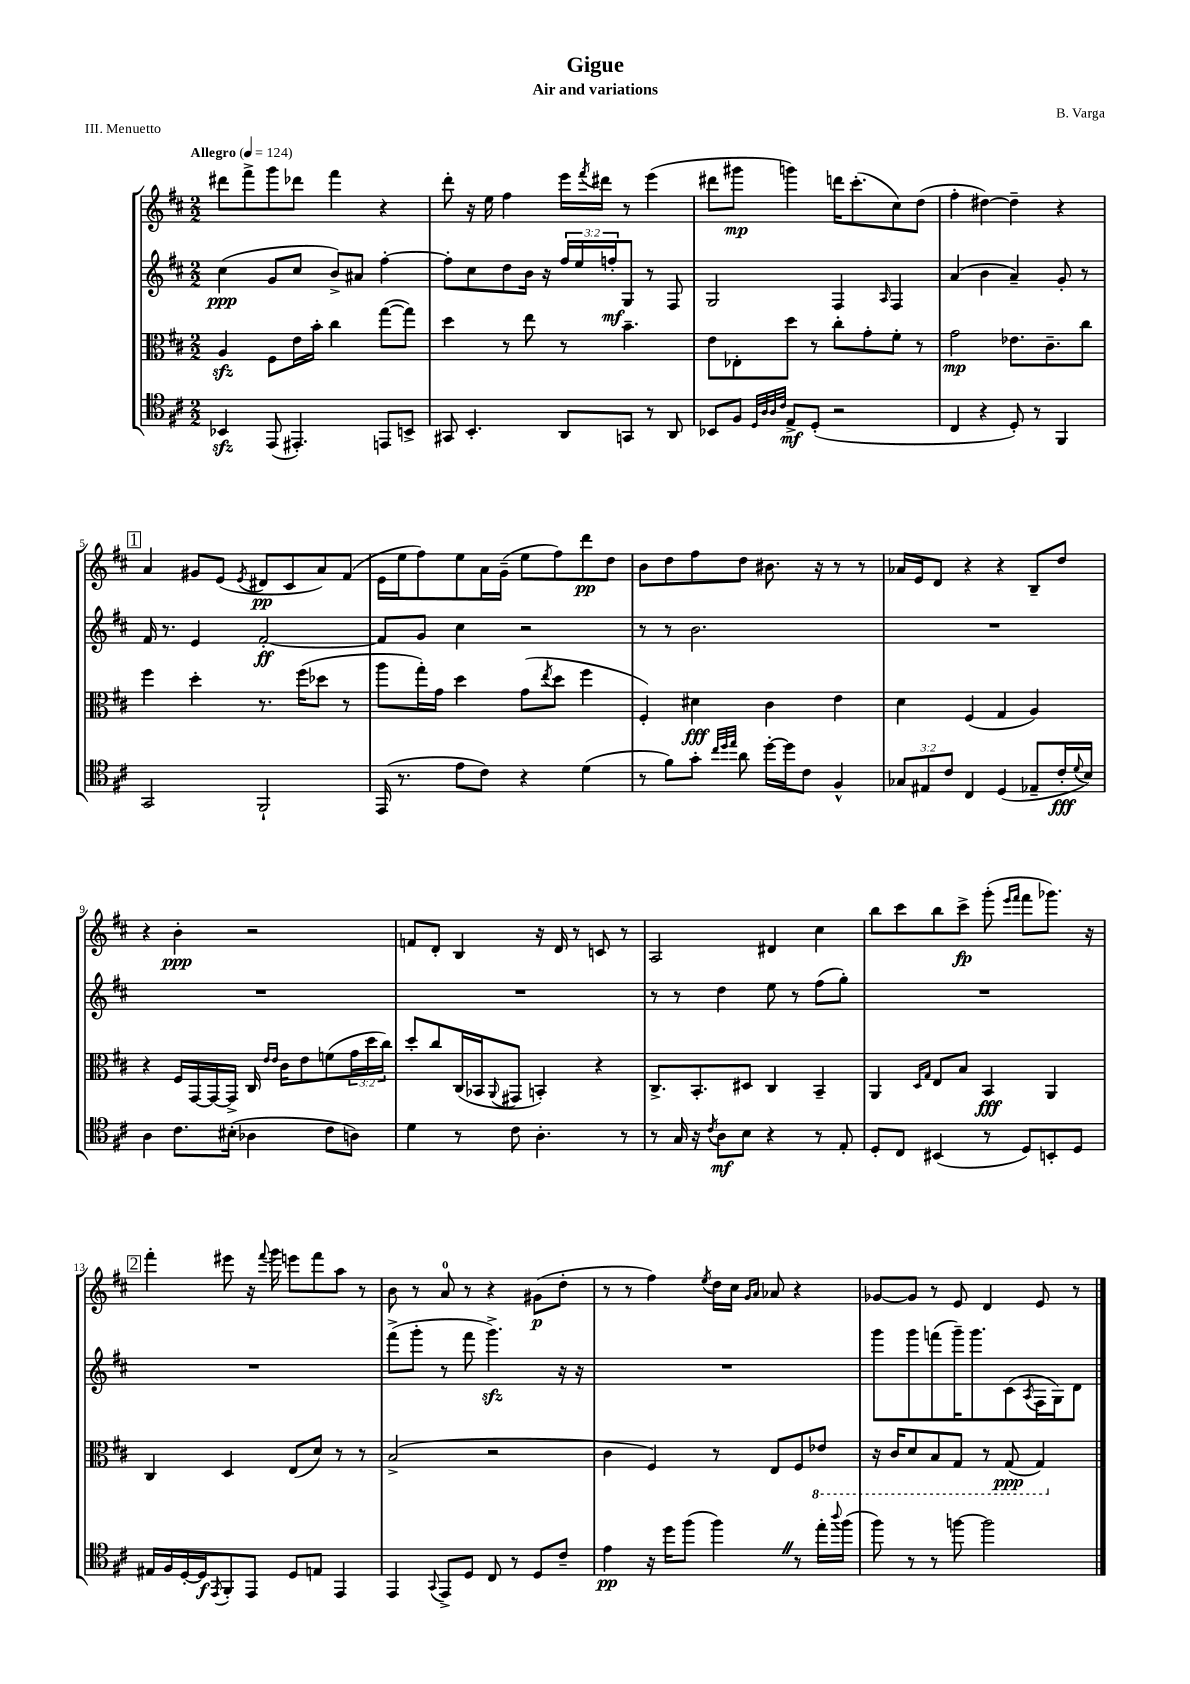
\header { title = "Gigue" composer = "B. Varga" subtitle = "Air and variations" piece = "III. Menuetto" }
<<
\new StaffGroup <<
\new Staff = "s0" {
    \clef treble \key d \major \numericTimeSignature \time 2/2 \tempo "Allegro" 4 = 124
    dis'''8 fis'''8-> g'''8 des'''8 fis'''4 r4 |
    d'''8-. r16 e''16 fis''4 e'''16 \acciaccatura { fis'''8 } dis'''16 r8 e'''4( |
    dis'''8 gis'''8\mp g'''4) d'''16 cis'''8.-.( cis''8) d''8( |
    fis''4-. dis''4~) dis''4-- r4 |
    \mark \markup { \box "1" } a'4 gis'8 e'8( \acciaccatura { e'8 } dis'8\pp cis'8 a'8) fis'8( |
    e'16 e''16 fis''8) e''8 a'16 g'16--( e''8 fis''8) d'''8\pp d''8 |
    b'8 d''8 fis''8 d''8 bis'8. r16 r8 r8 |
    aes'16 e'16 d'8 r4 r4 b8-- d''8 |
    r4 b'4-.\ppp r2 |
    f'8 d'8-. b4 r16 d'16 r8 c'8 r8 |
    a2 dis'4 cis''4 |
    b''8 cis'''8 b''8 cis'''8->\fp g'''8-.( \grace { e'''16 fis'''16 } fis'''8 ges'''8.) r16 |
    \mark \markup { \box "2" } fis'''4-. eis'''8 r16 \appoggiatura { fis'''8 } g'''16 e'''8 fis'''8 a''8 r8 |
    b'8 r8 a'8-0 r8 r4 gis'8\p( d''8-. |
    r8 r8 fis''4) \acciaccatura { e''8 } d''16 cis''16 \grace { g'16 a'16 } aes'8 r4 |
    ges'8~ ges'8 r8 e'8 d'4 e'8 r8 \bar "|." |
}
\new Staff = "s1" {
    \clef treble \key d \major \numericTimeSignature \time 2/2 \override Staff.TupletNumber.text = #tuplet-number::calc-fraction-text
    cis''4\ppp( g'8 cis''8 b'8->) ais'8 fis''4~-. |
    fis''8-. cis''8 d''8 b'16 r16 \tuplet 3/2 { fis''16 e''16 f''16-.\mf } g8 r8 fis8 |
    g2 fis4 \grace { a16 } fis4 |
    a'4( b'4 a'4--) g'8-. r8 |
    \mark \markup { \box "1" } fis'16 r8. e'4 fis'2~-.\ff |
    fis'8 g'8 cis''4 r2 |
    r8 r8 b'2. |
    R1 |
    R1 |
    R1 |
    r8 r8 d''4 e''8 r8 fis''8( g''8-.) |
    R1 |
    \mark \markup { \box "2" } R1 |
    fis'''8->( g'''8-. r8 fis'''8 g'''4.->\sfz) r16 r16 |
    R1 |
    g'''8 g'''8 f'''8( g'''16--) g'''8. cis'8( \acciaccatura { a8 } fis16 g16) d'8 \bar "|." |
}
\new Staff = "s2" {
    \clef alto \key d \major \numericTimeSignature \time 2/2 \override Staff.TupletNumber.text = #tuplet-number::calc-fraction-text
    a4\sfz fis8 e'16 b'16-. cis''4 g''8~( g''8) |
    d''4 r8 e''8 r8 b'4.-- |
    e'8 ees8-. d''8 r8 cis''8-. g'8-. fis'8-. r8 |
    g'2\mp ees'8. cis'8.-- cis''8 |
    \mark \markup { \box "1" } fis''4 d''4-. r8. fis''16( des''8 r8 |
    a''8 g''16-.) g'16 d''4 g'8( \acciaccatura { e''8 } d''8 fis''4 |
    fis4-.) dis'4\fff cis'4 e'4 |
    d'4 fis4( g4 a4) |
    r4 fis16 g,16~ g,16~ g,16-> cis16 \grace { e'16 e'16 } cis'16 e'8 f'8( \tuplet 3/2 { g'16 d''16 cis''16) } |
    d''8-. cis''8 cis16( bes,16 \appoggiatura { a,8 } gis,8 b,4-.) r4 |
    cis8.-> b,8.-. dis8 cis4 b,4-- |
    a,4 \grace { d16 g16 } e8 b8 b,4\fff a,4 |
    \mark \markup { \box "2" } cis4 d4 e8( d'8) r8 r8 |
    b2->( r2 |
    cis'4 fis4) r8 e8 fis8 \ottava #-1 ees8 |
    r16 cis16 d8 b,8 g,8 r8 g,8\ppp( g,4) \ottava #0 \bar "|." |
}
\new Staff = "s3" {
    \clef tenor \key d \major \numericTimeSignature \time 2/2 \override Staff.TupletNumber.text = #tuplet-number::calc-fraction-text
    bes,4\sfz e,8( eis,4.-.) e,8 b,8-> |
    gis,8 b,4.-. a,8 g,8 r8 a,8 |
    bes,8 fis8 \grace { d32 a32 a32 cis'32 } e8->\mf d8-.( r2 |
    cis4 r4 d8-.) r8 fis,4 |
    \mark \markup { \box "1" } g,2 fis,2-! |
    e,16( r8. e'8 cis'8) r4 d'4( |
    r8 fis'8) g'8-. \grace { cis''32 d''32 e''32 } a'8 d''16~-. d''16 cis'8 fis4-^ |
    \tuplet 3/2 { ges8 eis8 cis'8 } cis4 d4( ees8-- cis'16-.\fff \appoggiatura { d'8 } b16) |
    a4 cis'8. bis16-.( aes4 cis'8 a8) |
    d'4 r8 cis'8 a4.-. r8 |
    r8 g16 r16 \acciaccatura { cis'8 } a8\mf b8 r4 r8 e8-. |
    d8-. cis8 bis,4( r8 d8) b,8-. d8 |
    \mark \markup { \box "2" } eis16 fis16 d16~-. d16\f \acciaccatura { e,8 } fis,8-. e,8 d8 e8 e,4 |
    e,4 \appoggiatura { g,8 } e,8-> d8 cis8 r8 d8 cis'8-- |
    e'4\pp r16 d''16 fis''8( fis''4) \once \override BreathingSign.text = \markup { \musicglyph "scripts.caesura.straight" } \breathe r8 e''16-. \appoggiatura { a''8 } fis''16( |
    fis''8) r8 r8 f''8~ f''2 \bar "|." |
}
>>
>>
